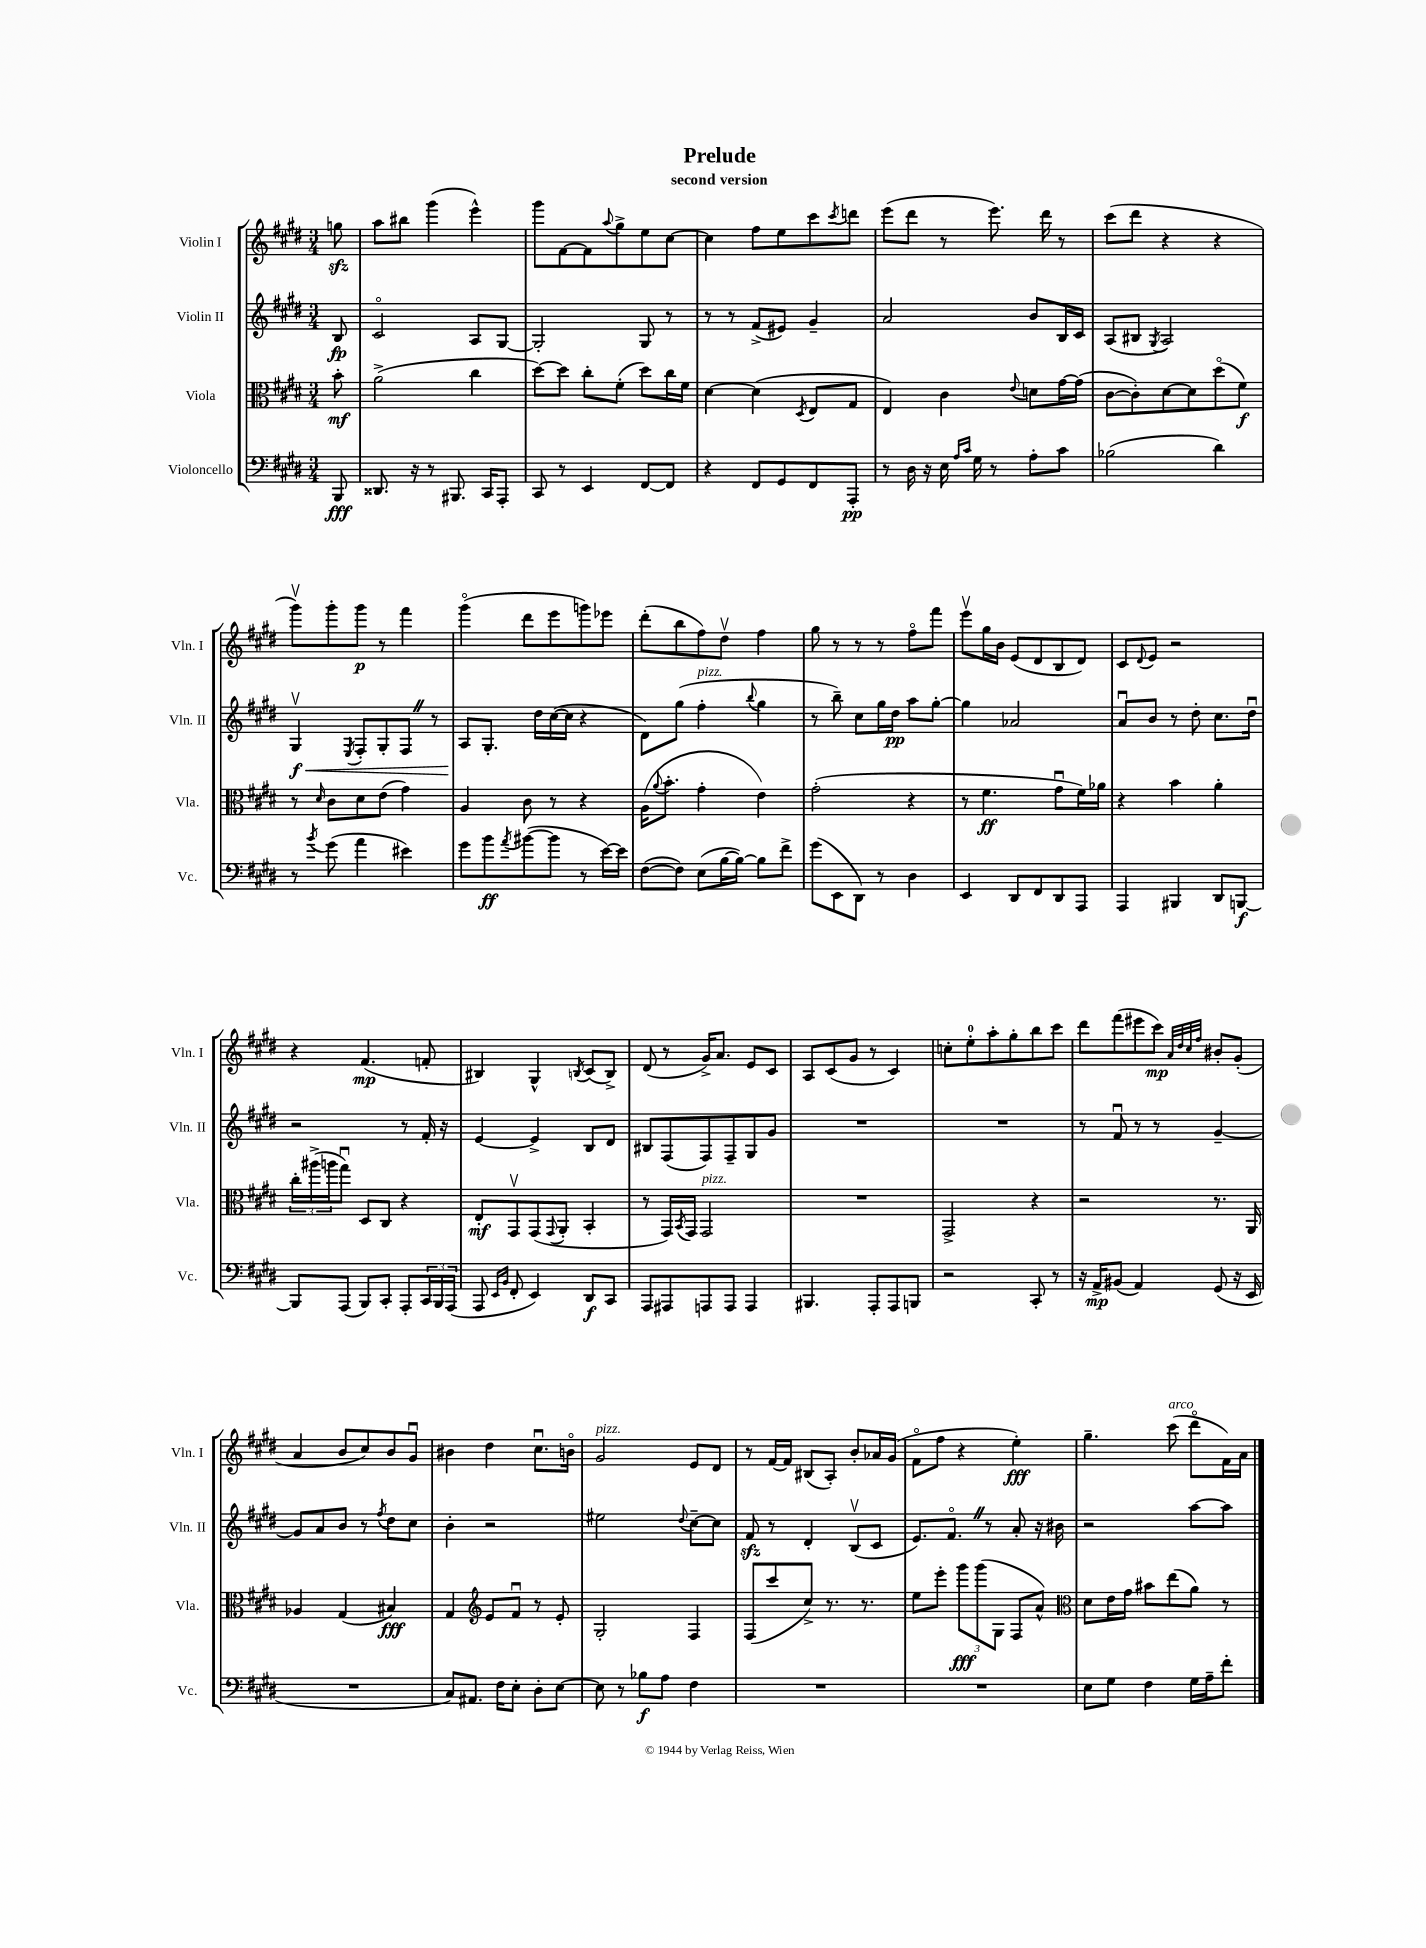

**kern	**kern	**kern	**kern
*staff4	*staff3	*staff2	*staff1
*clefF4	*clefC3	*clefG2	*clefG2
*k[f#c#g#d#]	*k[f#c#g#d#]	*k[f#c#g#d#]	*k[f#c#g#d#]
*M3/4	*M3/4	*M3/4	*M3/4
8BBB	8b'	8B	8gg
=	=	=	=
8.DD##	(2a^	2c#o	8aa
.	.	.	8bb#
16r	.	.	.
8r	.	.	(4ggg#
8.BBB#	.	.	.
.	4cc#	8A	4eee^^)
16CC#	.	.	.
8AAA'	.	[8G#	.
=	=	=	=
8CC#	[8dd#)	2G#']	8ggg#
8r	8dd#]	.	[8f#
4EE	8cc#'	.	8f#]
.	.	.	8qqaa
.	(8f#'	.	8gg#^
[8FF#	8dd#)	8G#	8ee
8FF#]	16cc#	8r	[8cc#
.	16f#	.	.
=	=	=	=
4r	[4d#	8r	4cc#]
.	.	8r	.
8FF#	(4d#]	(8f#^	8ff#
8GG#	.	8e#)	8ee
.	8qD#	.	.
8FF#	8E	4g#~	8ccc#
.	.	.	8qccc#
8AAA'	8G#	.	8ddd
=	=	=	=
8r	4E)	2a	(8eee
16D#	.	.	8ddd#
16r	.	.	.
16E	4c#	.	8r
16qqA	.	.	.
16qqc#	.	.	.
16G#	.	.	.
8r	.	.	8.eee)
.	8qqe	.	.
8A'	8d	8b	.
.	.	.	16ddd#
8c#	[16g#	16B	8r
.	(16g#]	16c#	.
=	=	=	=
(2B-	[8c#	(8A	(8ccc#
.	8c#'])	8B#	8ddd#
.	.	8qG#	.
.	[8d#	2A)	4r
.	8d#]	.	.
4d#)	(8dd#o	.	4r
.	8f#)	.	.
=	=	=	=
8r	8r	4G#v	8ggg#v)
8qb	16qqd#	.	.
(8g#	8c#	.	8ggg#'
.	.	8qE	.
4a	8d#	8F#'	8ggg#
.	(8e	8G#'	8r
4e#)	4g#)	8F#	4fff#
.	.	8r	.
=	=	=	=
8g#	4A	8A	(4ggg#o
8b	.	8.G#'	.
8qa	.	.	.
([8b#	8c#	.	8ddd#
.	.	16dd#	.
8b#]	8r	([16cc#	8eee
.	.	16cc#]	.
8r	4r	4r	8ggg)
[16e)	.	.	8eee-
16e]	.	.	.
=	=	=	=
([8F#	(16A	8d#)	(8ddd#'
.	8qqa	.	.
.	8.b'	.	.
8F#])	.	(8gg#	8bb
(8E	4g#'	4ff#'	8ff#)
[16B	.	.	8dd#v
16B_)	.	.	.
.	.	8qqbb	.
8B]	4e)	4gg#	4ff#
8f#^	.	.	.
=	=	=	=
(8g#	(2g#'	8r	8gg#
8EE	.	8bb~)	8r
8DD#)	.	8cc#	8r
8r	.	16gg#	8r
.	.	16dd#	.
4D#	4r	8aa	8ff#o
.	.	[8gg#'	8fff#
=	=	=	=
4EE	8r	4gg#]	8eeev
.	4.f#	.	16gg#
.	.	.	16b
8DD#	.	2a-	(8e
8FF#	.	.	8d#
8DD#	8g#u	.	8B
8AAA	16f#)	.	8d#)
.	16a-	.	.
=	=	=	=
4AAA	4r	8au	8c#
.	.	.	8qqd#
.	.	8b	8e
4BBB#	4b	8r	2r
.	.	8dd#'	.
8DD#	4a'	8.cc#	.
[8BBB	.	.	.
.	.	16dd#u	.
=	=	=	=
8BBB]	24cc#'	2r	4r
.	(24aa#^	.	.
.	24aa	.	.
(8AAA	8gg#u)	.	.
8BBB)	8D#	.	(4.f#
8CC#'	8C#	.	.
8AAA'	4r	8r	.
24CC#	.	16f#'	8f'
24BBB	.	.	.
.	.	16r	.
(24AAA	.	.	.
=	=	=	=
8AAA	8E'	[4e	4B#)
16qqEE	.	.	.
16qqBB	.	.	.
8FF#'	8GG#v	.	.
4EE)	(8GG#	4e^]	4G#^^
.	8qqGG#	.	.
.	8AA'	.	.
.	.	.	8qB
8DD#	4BB'	8B	(8c#
8CC#	.	8d#	8B^)
=	=	=	=
8AAA	8r	8B#	(8d#
8AAA#	16GG#)	(8F#	8r
.	8qBB	.	.
.	16GG#	.	.
8AAA	2GG#	8F#)	16g#^)
.	.	.	8.a
8AAA	.	8F#~	.
4AAA	.	8G#	8e
.	.	8g#	8c#
=	=	=	=
4.BBB#	2.r	2.r	8A
.	.	.	(8c#
.	.	.	8g#
8AAA'	.	.	8r
8AAA	.	.	4c#)
8BBB	.	.	.
=	=	=	=
2r	2GG#^	2.r	8cc'
.	.	.	8ee'
.	.	.	8aa'
.	.	.	8gg#'
8CC#'	4r	.	8bb
8r	.	.	8ccc#
=	=	=	=
16r	2r	8r	8ddd#
16AA^	.	.	.
(8BB#	.	8f#u	(8fff#
4AA)	.	8r	8eee#
.	.	8r	8ccc#)
.	.	.	32qqa
.	.	.	32qqdd#
.	.	.	32qqcc#
.	.	.	32qqff#
(8GG#	8.r	[4g#~	8b#'
16r	.	.	(8g#'
16EE	16AA	.	.
=	=	=	=
2.r	4A-	8g#]	4a
.	.	8a	.
.	(4G#	8b	8b
.	.	8r	8cc#)
.	.	8qff#	.
.	4B#)	8dd#	8b
.	.	8cc#	8g#u
=	=	=	=
8C#)	4G#	4b'	4b#
8.AA#	.	.	.
*	*clefG2	*	*
.	8e	2r	4dd#
16F#	.	.	.
8E'	8f#u	.	.
8D#'	8r	.	8.cc#u
[8E	8e'	.	.
.	.	.	16bo
=	=	=	=
8E]	2G#'	2ee#	2g#
8r	.	.	.
8B-	.	.	.
8A	.	.	.
.	.	8qqdd#	.
4F#	4F#	[8cc#~	8e
.	.	8cc#]	8d#
=	=	=	=
2.r	(8F#	8f#	8r
.	8ccc#	8r	[16f#
.	.	.	16f#]
.	8cc#^)	4d#'	(8B#
.	8.r	.	8A')
.	.	(8Bv	8b'
.	8.r	.	.
.	.	8c#	16a-
.	.	.	(16g#
=	=	=	=
2.r	8ee	8.e)	8f#o
.	8eee'	.	8ff#
.	.	8.f#o	.
.	12ggg#	.	4r
.	(12ggg#	.	.
.	.	8r	.
.	12G#	.	.
.	8F#	8a'	4ee')
.	8a^^)	16r	.
.	.	16b#	.
=	=	=	=
*	*clefC3	*	*
8E	8d#	2r	4.gg#~
8G#	16e	.	.
.	16g#	.	.
4F#	8b#	.	.
.	(8ee	.	(8ccc#
16G#	8a)	[8aa	8ddd#o
16A~	.	.	.
8f#'	8r	8aa]	16f#)
.	.	.	16a
==	==	==	==
*-	*-	*-	*-
